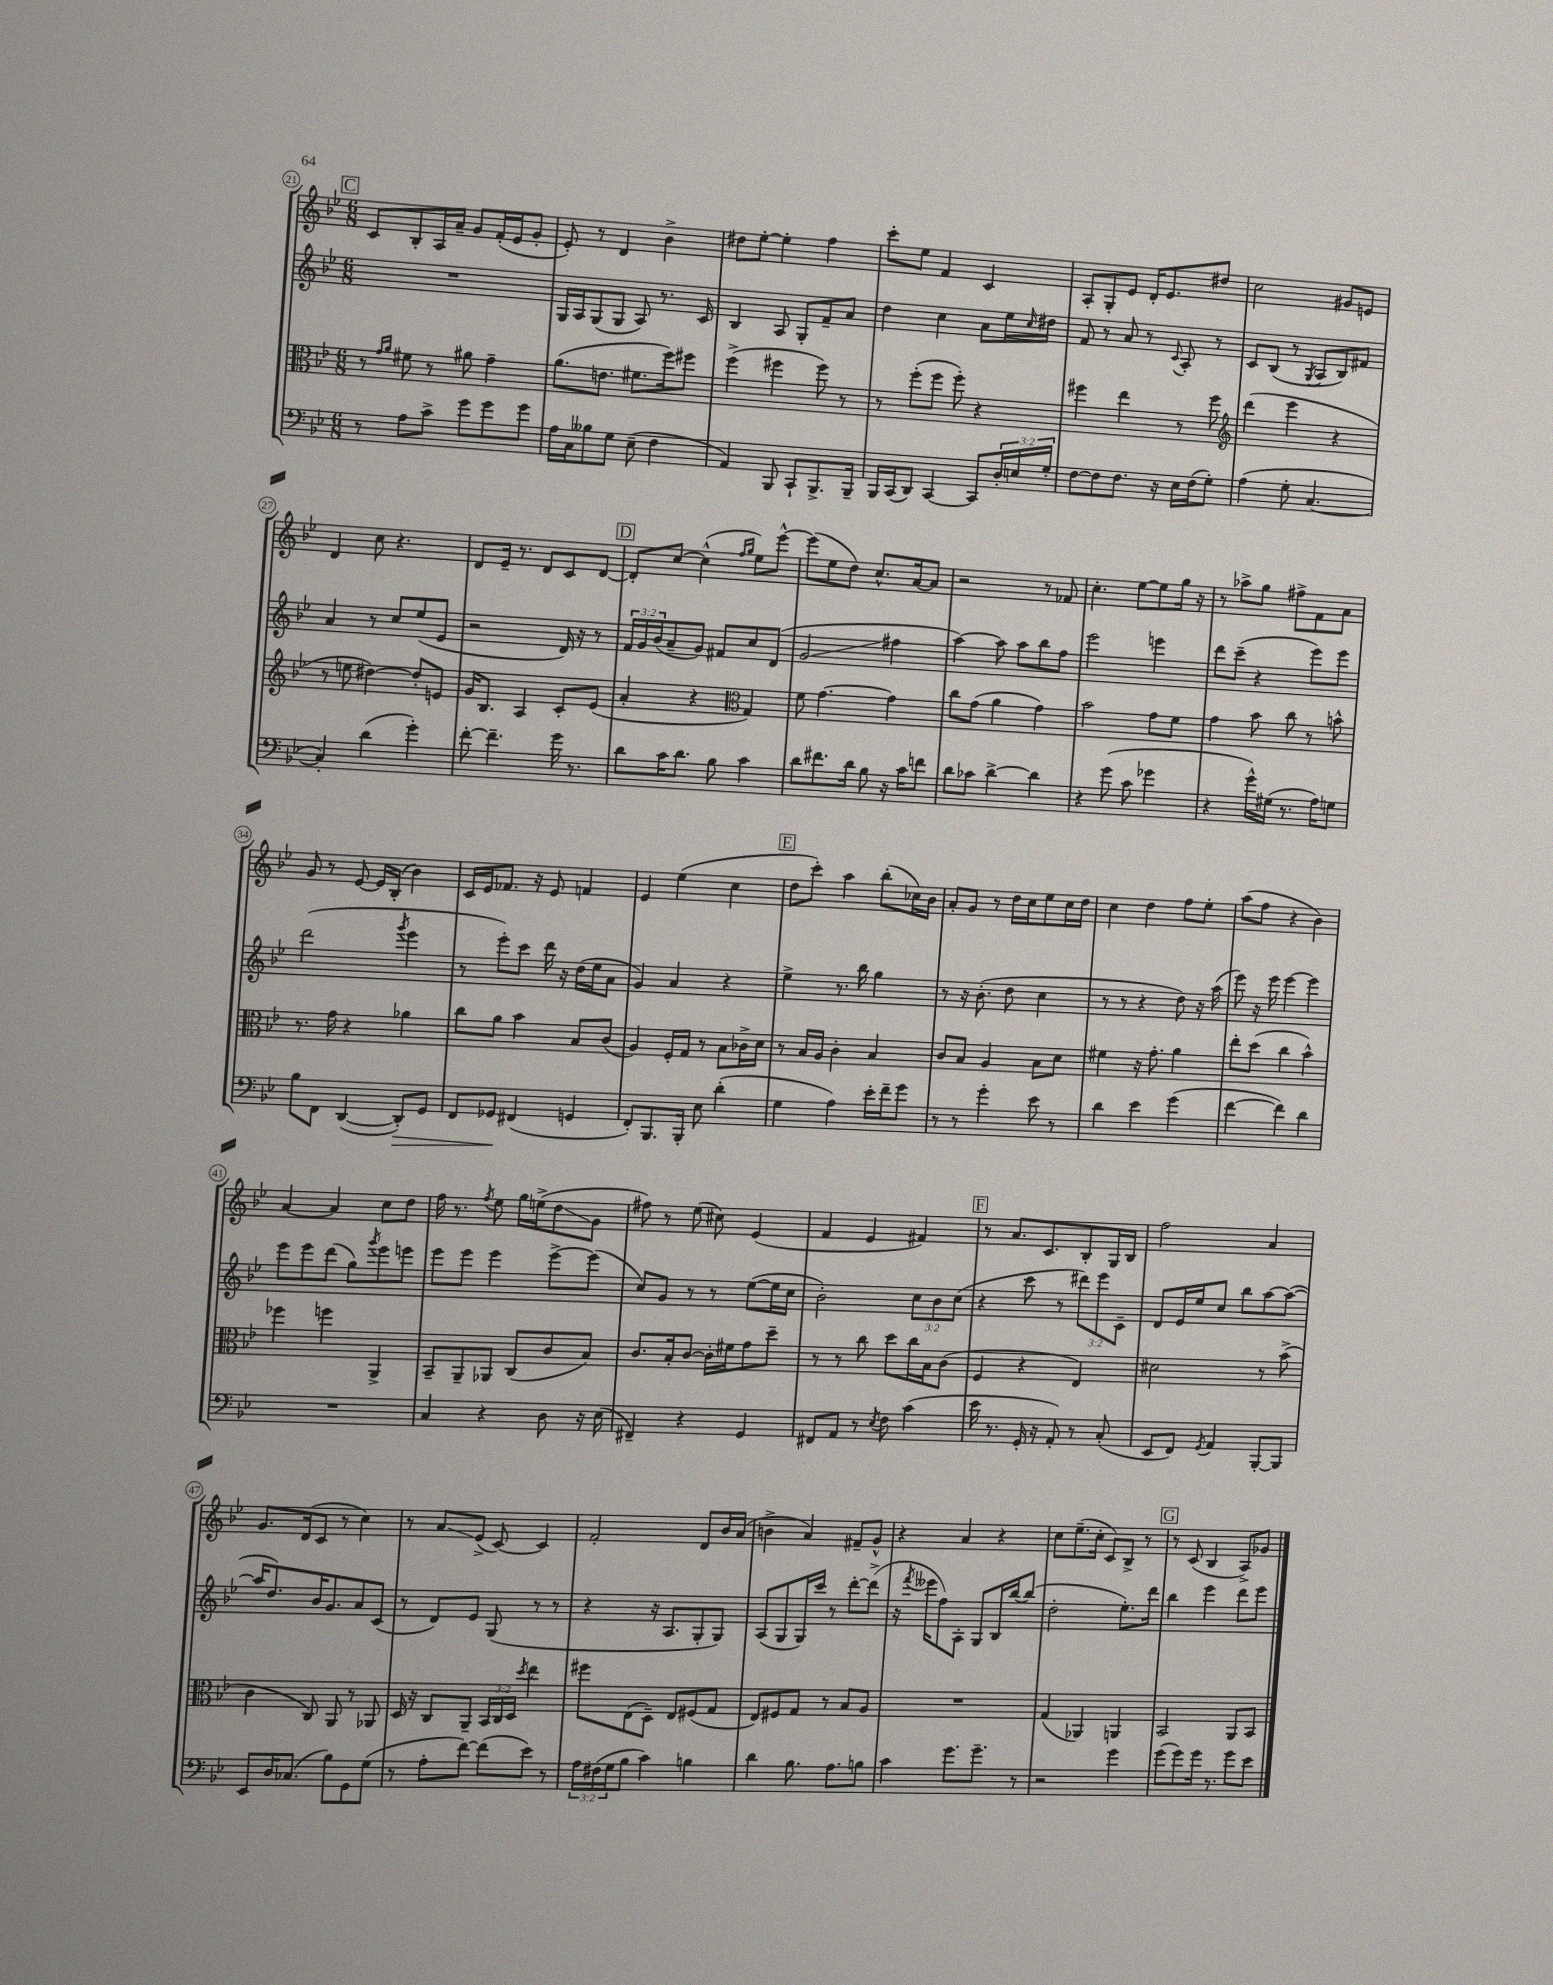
<<
\new StaffGroup <<
\new Staff = "s0" {
    \clef treble \key bes \major \numericTimeSignature \time 6/8
    \mark \markup { \box "C" } c'8 bes8-. a16 a'16-- g'8 f'16-.( ees'16 g'8-. |
    ees'8-.) r8 d'4 bes'4-> |
    dis''8 ees''8~-. ees''4-. f''4 |
    c'''8-. ees''8 f'4 c'4 |
    a8-. g8-. ees'8 d'16-. ees'8. dis''8 |
    c''2 gis'8 e'8 |
    d'4 c''8 r4. |
    d'8 ees'16-- r8. d'8 c'8 d'8~ |
    \mark \markup { \box "D" } d'8-. c''8~ c''4-^( \grace { f''16 g''16 } ees''8) ees'''8~-^ |
    ees'''8( ees''8 d''8) c''8.-^ a'16~ a'8 |
    r2 r8 fes'8 |
    c''4.-. ees''8~ ees''8 g''16 r16 |
    r8 aes''8-> g''8 fis''8-> f'8 a'8 |
    g'8 r8 ees'8~ ees'16 bes16-.( bes'4) |
    c'16 ees'16 fes'8. r16 ees'8 f'4 |
    ees'4 ees''4( c''4 |
    \mark \markup { \box "E" } d''8 c'''8-.) a''4 bes''8-.( ces''16) bes'16 |
    a'8-. g'8 r8 d''16 c''16 ees''8 c''16 d''16 |
    c''4 d''4 f''8 ees''8-. |
    a''8( f''8 r4 bes'4) |
    a'4~ a'4 c''8 d''8 |
    f''16 r8. \acciaccatura { f''8 } ees''8 g''16 e''16->( d''8\glissando g'8 |
    fis''8) r8 ees''8( cis''8) ees'4( |
    f'4 ees'4 fis'4) |
    \mark \markup { \box "F" } r8 a'8. c'8. bes8-. g16 bes16 |
    f''2 a'4 |
    g'8. d'16( c'8 r8 c''4) |
    r8 a'8\glissando ees'8->( c'8~) c'4 |
    f'2-. d'8 bes'16 a'16( |
    b'4-> a'4) fis'8-- g'8-^ |
    r4 a'4 r4 |
    c''8 ees''8.--( c''16-. c'8) bes8-> r8 |
    \mark \markup { \box "G" } r8 c'8( bes4 a8->) ges'8 \bar "|." |
}
\new Staff = "s1" {
    \clef treble \key bes \major \numericTimeSignature \time 6/8 \override Staff.TupletNumber.text = #tuplet-number::calc-fraction-text
    \mark \markup { \box "C" } R2. |
    g16 a16 g8( g8 a8) r8. c'16 |
    bes4 a8 g8-. f'8-- a'8 |
    d''4 c''4 a'8 ees''16 \grace { c''16 } dis''16 |
    f'8 r8 a'8 r8 \appoggiatura { c'8 } a8-. r8 |
    c'8 bes8( r8 \acciaccatura { g8 } a8 bes8) fis'8 |
    a'4 r8 c''8 ees''8( ees'8 |
    r2 d'16) r16 r8 |
    \mark \markup { \box "D" } \tuplet 3/2 { f'16 g'16 bes'16( } a'8-- g'8) fis'8 c''8 d'8( |
    g'2\glissando fis''4 |
    a''4~) a''8 a''8 bes''8 f''8 |
    ees'''2 e'''4 |
    d'''8 c'''8--( r4 ees'''8) ees'''8 |
    d'''2( \acciaccatura { g'''8 } ees'''4 |
    r8 ees'''8-.) c'''8 d'''16 r16 d''16( ees''16 a'8 |
    g'4) a'4 r4 |
    \mark \markup { \box "E" } ees''4-> r8. bes''16 g''4 |
    r8 r16 bes'8.-.( d''8 c''4 |
    r8 r8 r4 d''8) r16 a''16( |
    ees'''8) r16 ees'''16 ees'''4~ ees'''4 |
    ees'''8 ees'''8 d'''8( g''8) \acciaccatura { g'''8 } ees'''8 e'''8 |
    ees'''8 ees'''8 ees'''4 ees'''8~-> ees'''8( |
    c''8) g'8 r8 r8 ees''8~( ees''16 c''16 |
    bes'2-.) \tuplet 3/2 { c''8 bes'8 c''8( } |
    \mark \markup { \box "F" } r4 c'''8 r8 \tuplet 3/2 { dis'''8) ees'''8 c'8-- } |
    d'8 ees'16 ees''16 c''8 bes''8 a''8~ a''8~( |
    a''16 d''8.) bes'16 g'8. a'8 c'8( |
    r8 d'8) ees'8 g8( r8 r8 |
    r4 r16 a8. g8-. g8) |
    a8( g8 g16) c'''16 r8 d'''8~-. d'''8->( |
    r16 \acciaccatura { f'''8 } eeses'''16 f''8) a8-. g8 bes16 bes''16~ bes''8( |
    d''2-. ees''8.-.) d'''16 |
    \mark \markup { \box "G" } bes''4 ees'''4 d'''8 ees'''8 \bar "|." |
}
\new Staff = "s2" {
    \clef alto \key bes \major \numericTimeSignature \time 6/8 \override Staff.TupletNumber.text = #tuplet-number::calc-fraction-text
    \mark \markup { \box "C" } r8 \grace { g'16 a'16 } fis'8 r8 ais'8 g'4-- |
    a'8.( e'8. fis'8. f''16) fis''8 |
    f''4->( fis''4 fis''8) r8 |
    r8 f''8-.( f''8 f''8-.) r4 |
    fis''4 ees''4 r8 fis''8 |
    \clef treble d'''4( ees'''4 r4 |
    r8 e''8 dis''4~) dis''8-. e'8 |
    g'16 bes8. a4 c'8-. ees'8( |
    \mark \markup { \box "D" } a'4-. r4 \clef alto g4) |
    f'8 g'4.~ g'4 |
    c''8 g'8( a'4 g'4) |
    bes'2 g'8 f'8 |
    g'4 bes'8 c''8 r8 b'8-^ |
    r8. g'16 r4 aes'4 |
    c''8 a'8 bes'4 bes8 c'8( |
    a4) f16-. g16 r8 bes8 ces'16-> d'16 |
    \mark \markup { \box "E" } r8 bes16 a16 c'4-. bes4 |
    c'8 bes8 a4 bes8 d'8 |
    fis'4 r16 g'8.-. a'4 |
    ees''8-. d''8( c''4 bes'4-^) |
    fes''4 f''4 a,4-> |
    bes,8-- a,8-- aes,8 c8( c'8 bes8) |
    c'8. bes16-. c'8~ c'16-. fis'16 g'8 d''8-- |
    r8 r8 c''8 d''8 c''16 bes16 c'8( |
    \mark \markup { \box "F" } f4 r4 ees4) |
    dis'2 r8 bes'8->( |
    c'4 c8) a,8 r8 aes,8 |
    d16 r16 c8 a,8-- \tuplet 3/2 { bes,16 c16 d16 } \acciaccatura { d''8 } ees''4 |
    fis''8 ees8( d8--) ees8 fis8( g8 |
    ees8) fis8 g8 r8 bes8 a8 |
    R2. |
    g4( aes,4) a,4 |
    \mark \markup { \box "G" } bes,2 a,8 bes,8 \bar "|." |
}
\new Staff = "s3" {
    \clef bass \key bes \major \numericTimeSignature \time 6/8 \override Staff.TupletNumber.text = #tuplet-number::calc-fraction-text
    \mark \markup { \box "C" } r8 a8 c'8-> g'8 g'8 g'8 |
    a16 c16 beses8 g8 ees8--( f4 |
    a,4) bes,,8 c,8-! bes,,8.-> bes,,16-- |
    bes,,16 c,16( d,8) c,4~ c,8 \tuplet 3/2 { d16-. e16 g16-. } |
    f8~ f8 f8. r16 ees16 f16( g8-.) |
    a4( g8-. c4.~ |
    c4-.) d'4( g'4-.) |
    f'8~-. f'4.-- g'16 r8. |
    \mark \markup { \box "D" } d'8 c'16 d'8. bes8 c'4 |
    d'8 fis'8. d'16 bes8 r16 c'16 f'8 |
    d'8 ces'8 d'4~-> d'4 |
    r4 g'8( c'8 ges'4 |
    r4 g'16-^) gis16( r8. a16) g8 |
    bes8 f,8 d,4~( d,8-.\>) g,8 |
    f,8 ges,8\! fis,4( g,4 |
    f,8-.) bes,,8. bes,,16-. ees8 d'4-.( |
    \mark \markup { \box "E" } g4 a4) ees'16-. f'16-- g'8 |
    r8 r8 g'4-. ees'8 r8 |
    d'4 ees'4 g'4( |
    f'4~ f'4) d'4 |
    R2. |
    c4 r4 d8 r16 ees16( |
    fis,4--) r4 g,4 |
    fis,8 a,8 r8 \acciaccatura { ees8 } f8 c'4( |
    \mark \markup { \box "F" } ees'16 r8. g,16-. r16 a,8-.) r8 c8-.( |
    ees,8 f,8) \acciaccatura { g,8 } a,4 bes,,8~-. bes,,8 |
    ees,8 d16 ces8.( bes8) g,8 g8( |
    r8 a8-. f'8~) f'8( ees'8) r8 |
    \tuplet 3/2 { a16 fis16( g16 } bes8 c'4) b4 |
    d'4 bes8. a8. b8 |
    c'4 g'8. g'8.-- r8 |
    r2 g'4 |
    \mark \markup { \box "G" } g'8( g'8) g'16 r8. g'8 ees'8 \bar "|." |
}
>>
>>
\layout { \context { \Score currentBarNumber = #21 \override BarNumber.stencil = #(make-stencil-circler 0.1 0.3 ly:text-interface::print) } }
